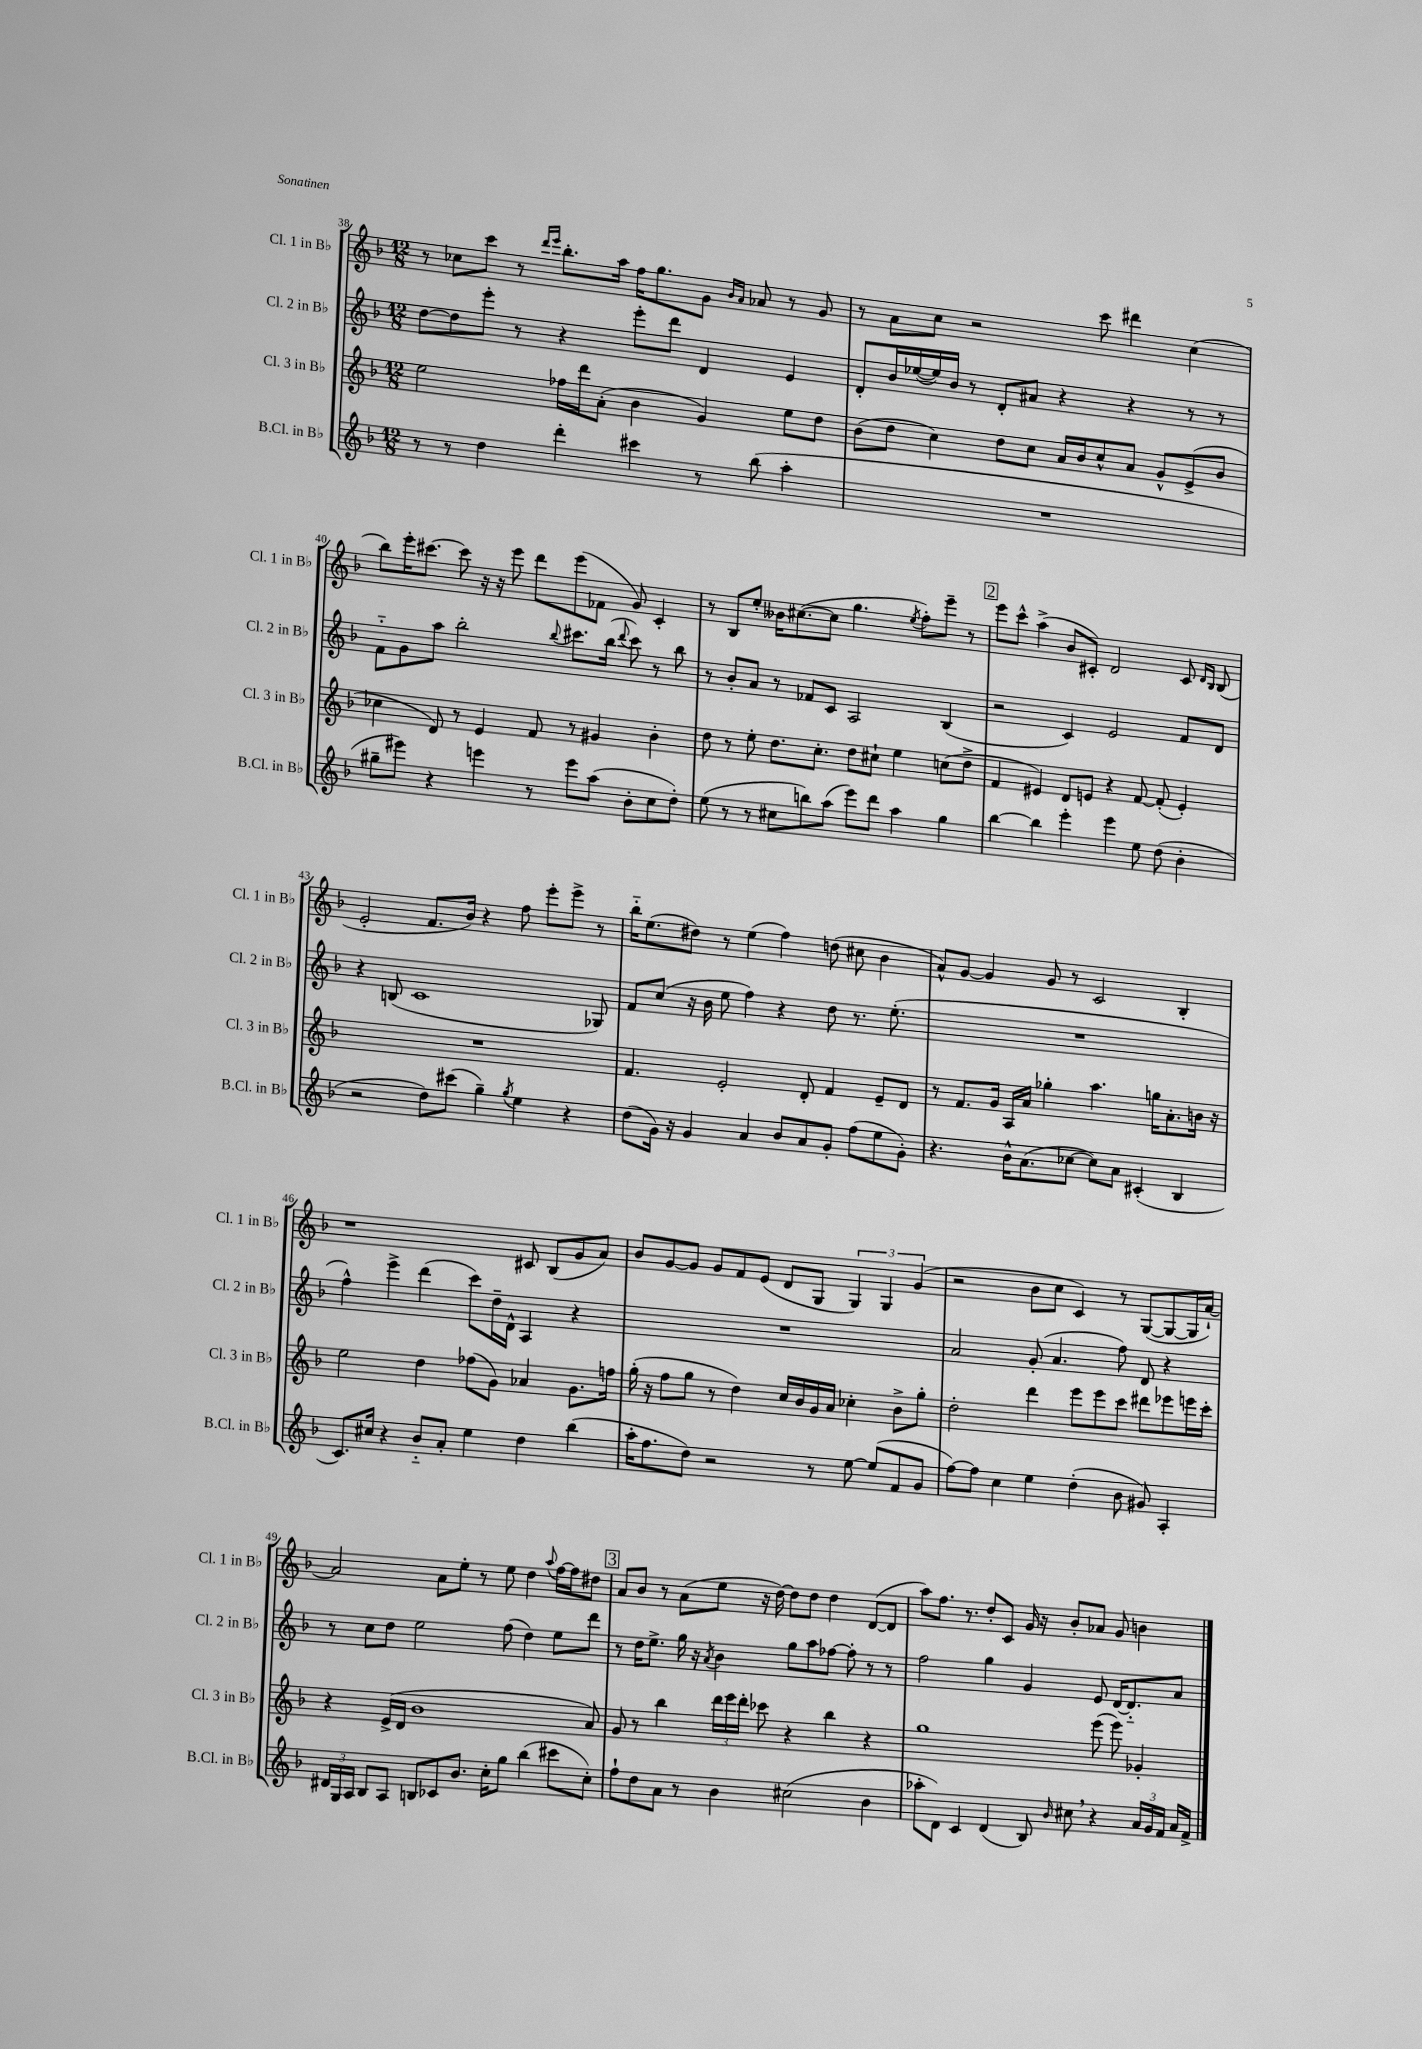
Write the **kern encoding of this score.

**kern	**kern	**kern	**kern
*part4	*part3	*part2	*part1
*staff4	*staff3	*staff2	*staff1
*I"B.Cl. in B♭	*I"Cl. 3 in B♭	*I"Cl. 2 in B♭	*I"Cl. 1 in B♭
*I'B.Cl. in B♭	*I'Cl. 3 in B♭	*I'Cl. 2 in B♭	*I'Cl. 1 in B♭
*clefG2	*clefG2	*clefG2	*clefG2
*k[b-]	*k[b-]	*k[b-]	*k[b-]
*M12/8	*M12/8	*M12/8	*M12/8
=38	=38	=38	=38
8r	2ee\	[8dd\L	8r
8r	.	8dd\]	8cc-X\L
4dd\	.	8eee'\J	8ccc\J
.	.	8r	8r
.	.	.	16qqddd/LL
.	.	.	16qqeee/JJ
4ddd'\	16ff-X\LL	4r	8.bb-'\L
.	16ddd\J	.	.
.	(8a'\J	.	.
.	.	.	16aa\Jk
4ccc#X\	4b-\	8eee'\L	16ff\KL
.	.	.	8.gg\
.	.	8ddd\J	.
8r	4g/)	4d/	8g\J
.	.	.	16qqb-/LL
.	.	.	16qqa/JJ
(8bb-\	.	.	8a-X/
4aa'\	8ee\L	4e/	8r
.	8dd\J	.	8g/
=39	=39	=39	=39
1.r	(8b-\L	8d'/L	8r
.	8dd\J	16b-/L	8a\L
.	.	([16ee-X/	.
.	4cc\)	16ee-/])	8cc\J
.	.	16b-/JJ	.
.	.	8r	2r
.	8dd\L	8d'/L	.
.	8cc\J	8a#X/J	.
.	16a/LL	4r	.
.	16b-/J	.	.
.	8cc^^/	.	8ccc\
.	8a/J	4r	4ddd#X\
.	8g^^/L	.	.
.	(8e^/	8r	(4cc\
.	8b-/J	8r	.
!!LO:LB:g=z
=40	=40	=40	=40
8gg#X~\L	4cc-X\	8f\L	8bb-\L)
8eee#X\J)	.	8g\	16eee'\K
.	.	.	[8.ccc#X\J
4r	8d/)	8aa\J	.
.	8r	2bb-'\	8ccc#\]
4eeen\	4e/	.	16r
.	.	.	16r
.	.	.	8eee\
8r	8f/	.	8ddd\L
.	.	8qqbb-/	.
8eee\L	8r	8.ccc#X\L	(8eee\
(8aa\J	4g#X/	.	8f-X\J
.	.	(16bb-\Jk	.
.	.	8qqddd/	.
8b-'\L	.	8ccc#\)	8g/)
8cc\	4b-'\	8r	4c'/
8dd'\J)	.	8bb-\	.
=41	=41	=41	=41
(8ee\	8dd\	8r	8r
8r	8r	8b-'/L	8B-/L
8r	8ee'\	8a/J	8ee'/J
8cc#X\L	8.dd\L	8r	16b--X\KL
.	.	.	([8.cc#X\
8bbn\)	.	8f-X/L	.
.	8.cc'\J	.	.
(8aa\J	.	8c/J	8cc#\J]
8eee\L)	8dd\L	2A/	4.gg\
8ddd\J	8cc#X`\J	.	.
4aa\	4ee\	.	.
.	.	.	8qee/
.	.	.	8ff'\L)
4gg\	(8ccn\L	(4B-/	8eee~\J
.	8dd^\J	.	8r
!!LO:REH:place=s1:t=2
=42	=42	=42	=42
[4bb-\	4f/	2r	8eee\L
.	.	.	8ccc^^\J
4bb-\]	4e#X/)	.	(4aa^\
4eee'\	8d/L	4c/)	8b-/L
.	8en/J	.	8c#X'/J)
4eee\	4r	2e/	2d/
8ee\	[8f/	.	.
(8dd\	(8f'/]	.	.
4b-'\	4e'/)	8f/L	8c#/
.	.	.	16qqd/LL
.	.	.	16qqB-/JJ
.	.	8d/J	(8B-/
!!LO:LB:g=z
=43	=43	=43	=43
2r	1.r	4r	2e'/
.	.	(8Bn/	.
.	.	1c	.
8dd\L)	.	.	8.f/L
(8ccc#X\J	.	.	.
.	.	.	16b-/Jk)
4gg~\)	.	.	4r
8qgg/	.	.	.
4ee\	.	.	8ff\
.	.	.	8eee'\L
4r	.	.	8eee^\J
.	.	8G-X/)	8r
=44	=44	=44	=44
(8dd\L	4.f/	8f/L	16bb-\KL
.	.	.	(8.ee\
16g\Jk)	.	(8cc/J	.
16r	.	.	.
4g/	.	16r	8dd#X\J)
.	.	16b-\	.
.	2e'/	8ee\	8r
4a/	.	4ff\)	(4ee\
8b-/L	.	4r	4ff\)
8a/	8d'/	.	.
8g'/J	4f/	8dd\	(8ddn\
(8ff\L	.	8.r	8cc#X\
8ee\	8e~/L	.	4b-\
.	.	(8.ee'\	.
8g'\J)	8d/J	.	.
=45	=45	=45	=45
4.r	8r	1.r	8a^^/L)
.	8.f/L	.	[8g/J
.	.	.	4g/]
.	16g/Jk	.	.
16b-^^\KL	16A/LL	.	.
(8.a\	16a/JJ	.	.
.	4gg-X'\	.	8g/
[8cc-X\J	.	.	8r
8cc-\L])	4.aa\	.	2c/
8a\J	.	.	.
(4c#X'/	.	.	.
.	16ggn\KL	.	.
.	8.a'\	.	.
4B-/	.	.	4B-'/
.	16bn\Jk	.	.
.	16r	.	.
!!LO:LB:g=z
=46	=46	=46	=46
8.c/L)	2ee\	4ff^^\)	1r
16cc#X/Jk	.	.	.
4r	.	4eee^\	.
8b-/L	4dd\	(4ddd\	.
8a'/J	.	.	.
4ee\	(8ff-X\L	8ccc\L)	.
.	8g\J)	16dd~\L	.
.	.	16d^^\JJ	.
4dd\	4a-X/	4A/	8c#X/
.	.	.	(8B-/L
(4bb-\	8.g\L	4r	8g/
.	.	.	8a/J)
.	16ffn\Jk	.	.
=47	=47	=47	=47
16aa'\KL	(16gg'\	1.r	8b-/L
8.ff\	16r	.	.
.	8ff\L	.	[8g/
8dd\J)	8gg\J	.	8g/J]
2r	8r	.	8g/L
.	4dd\)	.	8f/
.	.	.	(8e/J
.	16cc/LL	.	8d/L
.	16b-/	.	.
8r	16g/	.	8G/J
.	16a/JJ	.	.
[8ee\	4cc-X'\	.	6G/)
(8ee/L]	.	.	.
.	.	.	6G/
8f/	8b-^\L	.	.
.	.	.	(6g/
8g/J	8gg'\J	.	.
=48	=48	=48	=48
[8ff\L)	2dd'\	2a/	2r
8ff\J]	.	.	.
4cc\	.	.	.
4ee\	4ddd\	(8g'/	8b-\L
.	.	4.a/	8cc\J
(4dd'\	8eee\L	.	4c/)
.	8eee\	.	.
8b-\	8ccc\J	8ff\)	8r
8g#X/)	8ddd#X\L	8d/	([8G/L
4A'/	8eee-X\	4r	8G/_
.	16eeen\L	.	16G/L]
.	16ccc'\JJ	.	[16a`/JJ)
!!LO:LB:g=z
=49	=49	=49	=49
24d#X/LL	4r	8r	2a/]
24G/	.	.	.
24A/JJ	.	.	.
8B-/L	.	8cc\L	.
8A/J	(16e^/LL	8dd\J	.
.	16d/JJ	.	.
8Bn/L	1b-	2ee\	.
8c-X/	.	.	8a\L
8.b-/J	.	.	8ee'\J
.	.	.	8r
16cc'\KL	.	.	.
8gg\J	.	(8ff\	8ee\
(4bb-\	.	4dd\)	4dd\
.	.	.	8qqaa/
8ccc#X\L	.	8ee\L	[16ff\LL
.	.	.	16ff\J]
8cc'\J)	8a/)	8ddd\J	8dd#X\J
!!LO:REH:place=s1:t=3
=50	=50	=50	=50
8ff`\L	8g/	8r	8a/L
8dd\	8r	16dd\KL	8b-/J
.	.	8.ee^\J	.
8a\J	4bb-\	.	8r
8r	.	16gg\	(8a\L
.	.	16r	.
.	.	8qa/	.
4b-\	24ddd\LL	4b-\	8ee\J
.	24eee\	.	.
.	24ddd'\JJ	.	.
.	8ccc-X\	.	16r
.	.	.	[16dd\)
(2cc#X\	4r	8gg\L	8dd\L]
.	.	8aa\	8dd\J
.	4bb-\	[8ff-X\J	4dd\
.	.	8ff-'\]	.
4b-\	4r	8r	([8d/L
.	.	8r	8d/J]
=51	=51	=51	=51
8aa-X'\L	1gg	2ff\	8aa\L)
8d\J)	.	.	8.ff\J
4c/	.	.	.
.	.	.	8.r
(4d/	.	4gg\	8dd'/L
.	.	.	8c/J
8B-/)	.	4g/	16g/
.	.	.	16r
16qqb-/	.	.	.
8cc#X,\	.	.	8b-'/L
4r	(8eee\	8e/	8a-X/J
.	8eee\)	[16d/KL	8g/
.	.	8.d/]	.
24a/LL	4g-X'/	.	4bn\
24g/	.	.	.
24f/JJ	.	.	.
16a/LL	.	8a/J	.
16f^/JJ	.	.	.
==	==	==	==
*-	*-	*-	*-
